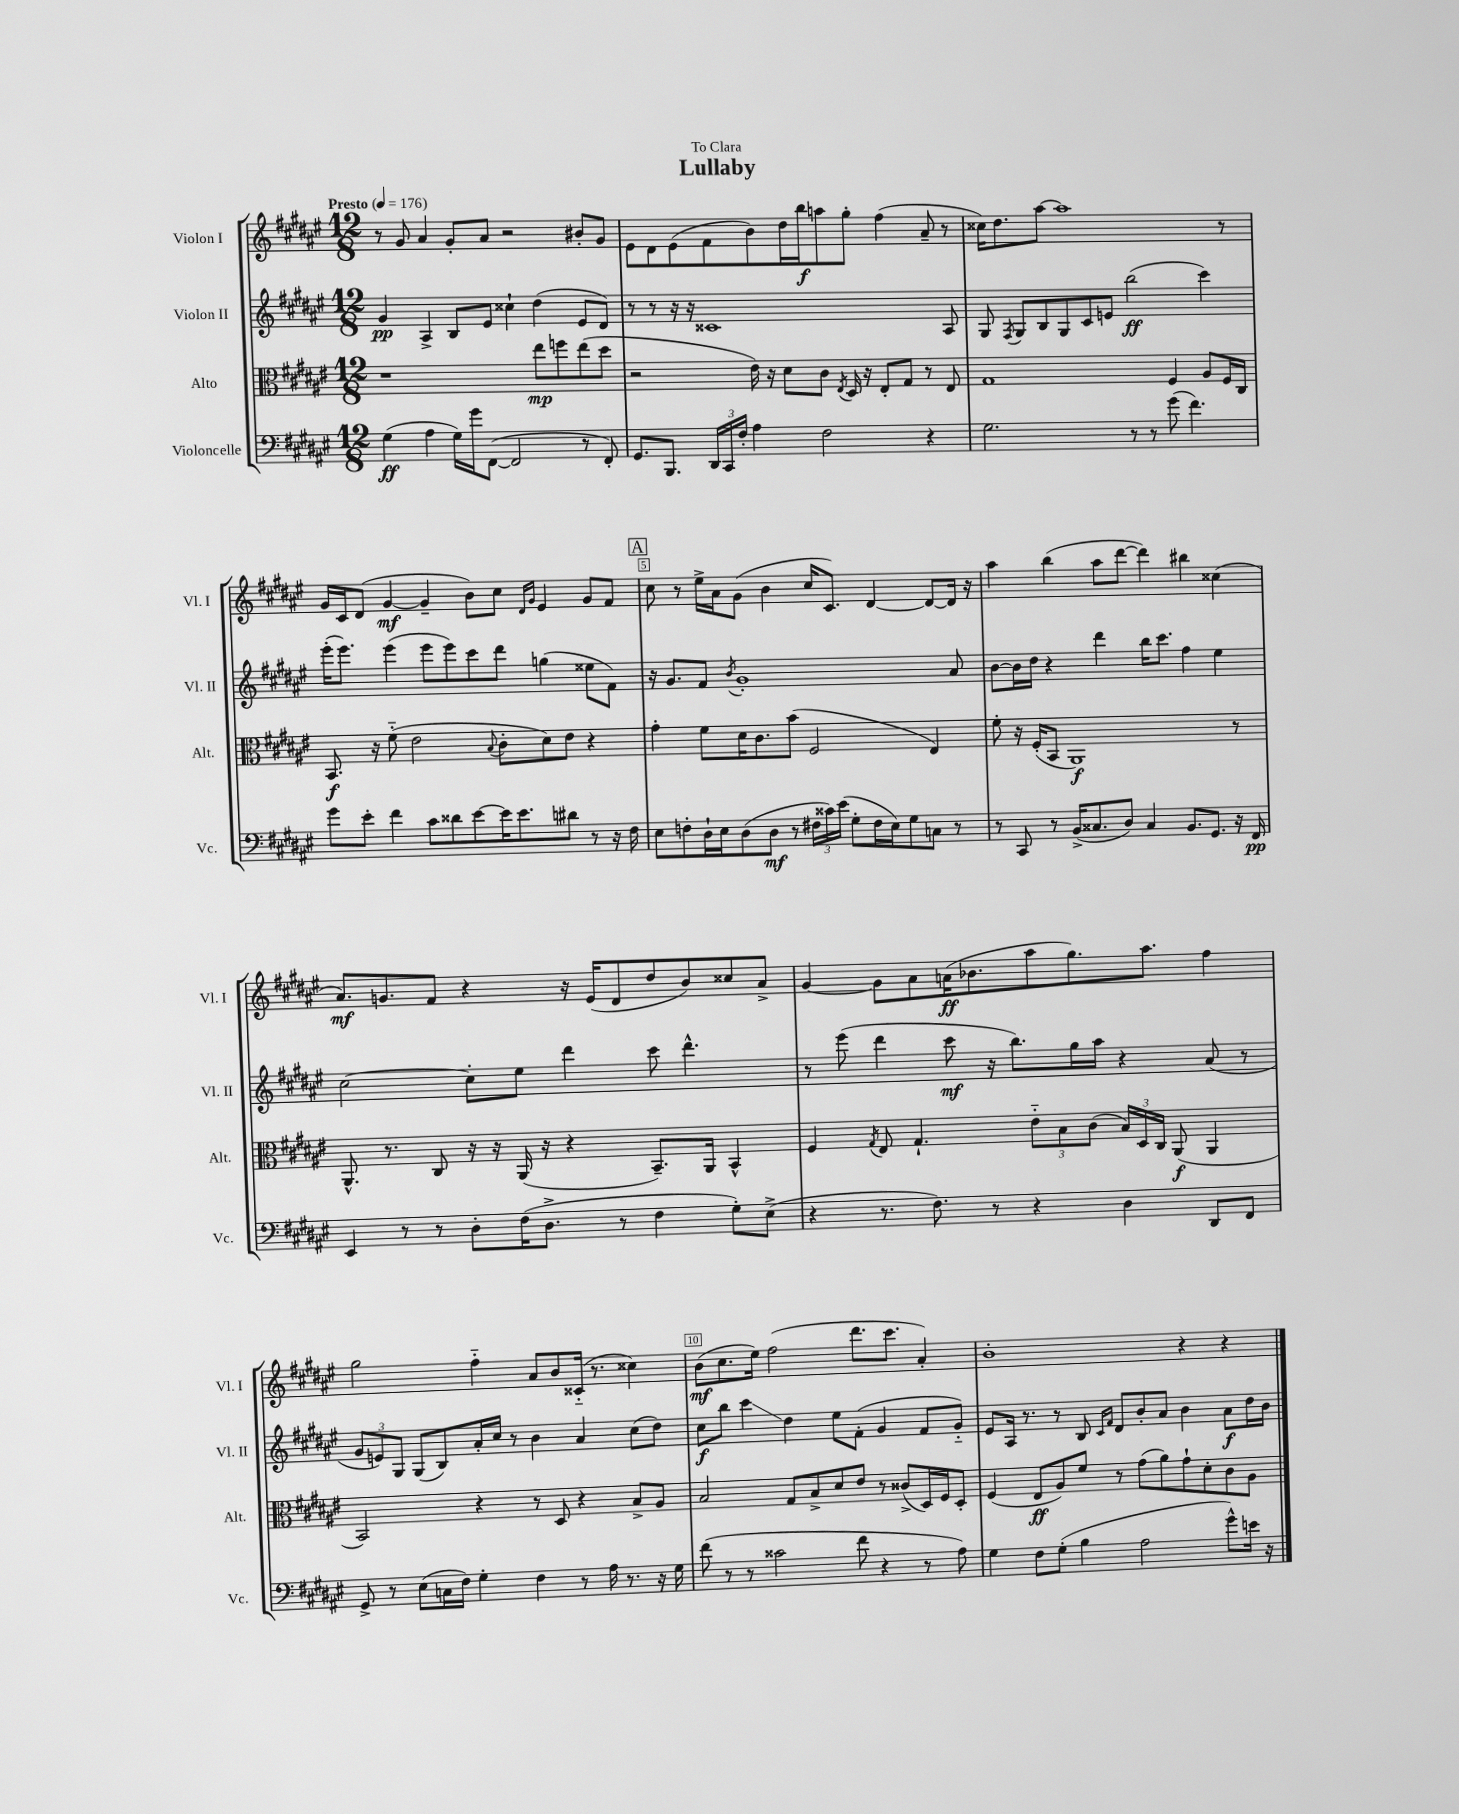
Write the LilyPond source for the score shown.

\header { title = "Lullaby" dedication = "To Clara" }
<<
\new StaffGroup <<
\new Staff = "s0" \with { instrumentName = "Violon I" shortInstrumentName = "Vl. I" } {
    \clef treble \key fis \major \numericTimeSignature \time 12/8 \tempo "Presto" 4 = 176
    \autoBeamOff r8 gis'8 ais'4 gis'8[-. ais'8] r2 bis'8[-. gis'8] |
    eis'8[ dis'8 eis'8( fis'8 b'8) dis''16 b''16\f a''8 gis''8]-. fis''4( ais'8-- r8 |
    cisis''16[) dis''8. ais''8]~ ais''1 r8 |
    gis'16[ cis'16 dis'8]( gis'4~\mf gis'4-- b'8[) cis''8] \grace { dis'16[ gis'16] } eis'4 gis'8[ fis'8] |
    \mark \markup { \box "A" } cis''8 r8 eis''16[-> ais'16 gis'8]( b'4 cis''16[ cis'8.]) dis'4~ dis'8[~ dis'16] r16 |
    ais''4 b''4( ais''8[ dis'''8]~ dis'''4) bis''4 cisis''4( |
    ais'8.[\mf) g'8. fis'8] r4 r16 eis'16[( dis'8 dis''8 b'8) cisis''8 ais'8]-> |
    gis'4~ gis'8[ ais'8 a'16\ff( bes'8. ais''8 gis''8.) ais''8.] fis''4 |
    gis''2 fis''4-_ ais'8[ b'8 cisis'16]-_( r8. cisis''4) |
    b'8[\mf( cis''8. eis''16]) fis''2( dis'''8.[ cis'''8.] ais'4-.) |
    b'1-. r4 r4 \bar "|." |
}
\new Staff = "s1" \with { instrumentName = "Violon II" shortInstrumentName = "Vl. II" } {
    \clef treble \key fis \major \numericTimeSignature \time 12/8
    \autoBeamOff gis'4\pp ais4-> b8[ eis'8] cisis''4-! dis''4( eis'8[ dis'8]) |
    r8 r8 r16 r16 cisis'1 ais8 |
    gis8 \acciaccatura { fis8 } gis8[ b8 gis8 cis'8 e'8] b''2\ff( cis'''4) |
    eis'''16[-.( eis'''8.]) eis'''4( eis'''8[ eis'''8) cis'''8 dis'''8] g''4( eisis''8[ fis'8]) |
    \mark \markup { \box "A" } r16 gis'8.[ fis'8] \acciaccatura { b'8 } gis'1-. ais'8 |
    b'8[~ b'16 dis''16] r4 dis'''4 b''16[ cis'''8.] fis''4 eis''4 |
    cis''2~ cis''8[-. eis''8] dis'''4 cis'''8 dis'''4.-^ |
    r8 eis'''8( dis'''4 cis'''8\mf r16 b''8.[) gis''16 ais''16] r4 ais'8( r8 |
    \tuplet 3/2 { gis'8[ e'8) gis8] } gis8[( b8) ais'16-. cis''16] r8 b'4 ais'4 cis''8[( dis''8]) |
    cis''8[\f b''8] cis'''4\glissando dis''4 eis''8[ fis'8]-.( gis'4 fis'8[ gis'8]-_) |
    eis'8[ ais16] r8. r8 b8 \grace { cis'16[ fis'16] } dis'8[ b'8-. ais'8] b'4 ais'8[\f dis''16 b'16] \bar "|." |
}
\new Staff = "s2" \with { instrumentName = "Alto" shortInstrumentName = "Alt." } {
    \clef alto \key fis \major \numericTimeSignature \time 12/8
    \autoBeamOff r1 eis''8[\mp f''8 eis''8( dis''8] |
    r2 eis'16) r16 dis'8[ cis'8] \acciaccatura { eis8 } dis16 r16 eis8[-. gis8] r8 eis8 |
    gis1 fis4 ais8[ fis16 cis16] |
    b,8.\f r16 fis'8-_( eis'2 \appoggiatura { b8 } cis'8[-. dis'8) eis'8] r4 |
    \mark \markup { \box "A" } gis'4-. fis'8[ dis'16 cis'8. b'8]( fis2 eis4) |
    fis'8-. r16 fis16[-.( b,8] ais,1\f) r8 |
    ais,8.-^ r8. cis8 r16 r16 ais,16( r16 r4 b,8.[--) ais,16] b,4-^ |
    fis4 \acciaccatura { gis8 } eis8 gis4.-! \tuplet 3/2 { eis'8[-_ b8 cis'8]( } \tuplet 3/2 { b16[) dis16 cis16] } ais,8\f( ais,4 |
    b,2) r4 r8 dis8 r4 b8[-> ais8] |
    b2 gis8[ b8-> dis'8 eis'8] r8 cisis'8[->( dis16) fis16 dis8]-. |
    fis4( eis8[\ff ais8) fis'8] r8 gis'8[( ais'8) gis'8-! dis'8-. cis'8 ais8] \bar "|." |
}
\new Staff = "s3" \with { instrumentName = "Violoncelle" shortInstrumentName = "Vc." } {
    \clef bass \key fis \major \numericTimeSignature \time 12/8
    \autoBeamOff gis4\ff( ais4 gis16[) gis'16 fis,8]~( fis,2 r8 fis,8-.) |
    gis,8.[ b,,8.] \tuplet 3/2 { dis,16[ cis,16 fis16]-. } ais4 fis2 r4 |
    gis2. r8 r8 gis'8( fis'4.) |
    gis'8[ eis'8]-. fis'4 cis'8[ disis'8 eis'8~ eis'16 eis'8. dis'8] r8 r16 fis16 |
    \mark \markup { \box "A" } eis8[ f8-. dis16-! eis16 dis8( dis8]\mf r8 \tuplet 3/2 { fis16[ cisis'16) eis'16]( } gis8[-. fis16 eis16) gis8 c8] r8 |
    r8 cis,8 r8 b,16[->( cisis8. dis8]) cisis4 b,8.[ gis,8.] r16 fis,16\pp |
    eis,4 r8 r8 dis8[-. fis16( dis8.]-> r8 fis4 gis8[-.) eis8]->( |
    r4 r8. fis8.) r8 r4 dis4 dis,8[ fis,8] |
    gis,8-> r8 eis8[( c16 fis16]) gis4-. fis4 r8 ais16 r8. r16 gis16 |
    fis'8( r8 r8 cisis'2 fis'8 r4 r8 ais8) |
    gis4 fis8[ gis8]-.( b4 ais2 gis'8[-^) e'16] r16 \bar "|." |
}
>>
>>
\layout { \context { \Score \override BarNumber.break-visibility = ##(#f #t #t) barNumberVisibility = #(every-nth-bar-number-visible 5) \override BarNumber.stencil = #(make-stencil-boxer 0.1 0.3 ly:text-interface::print) } }
